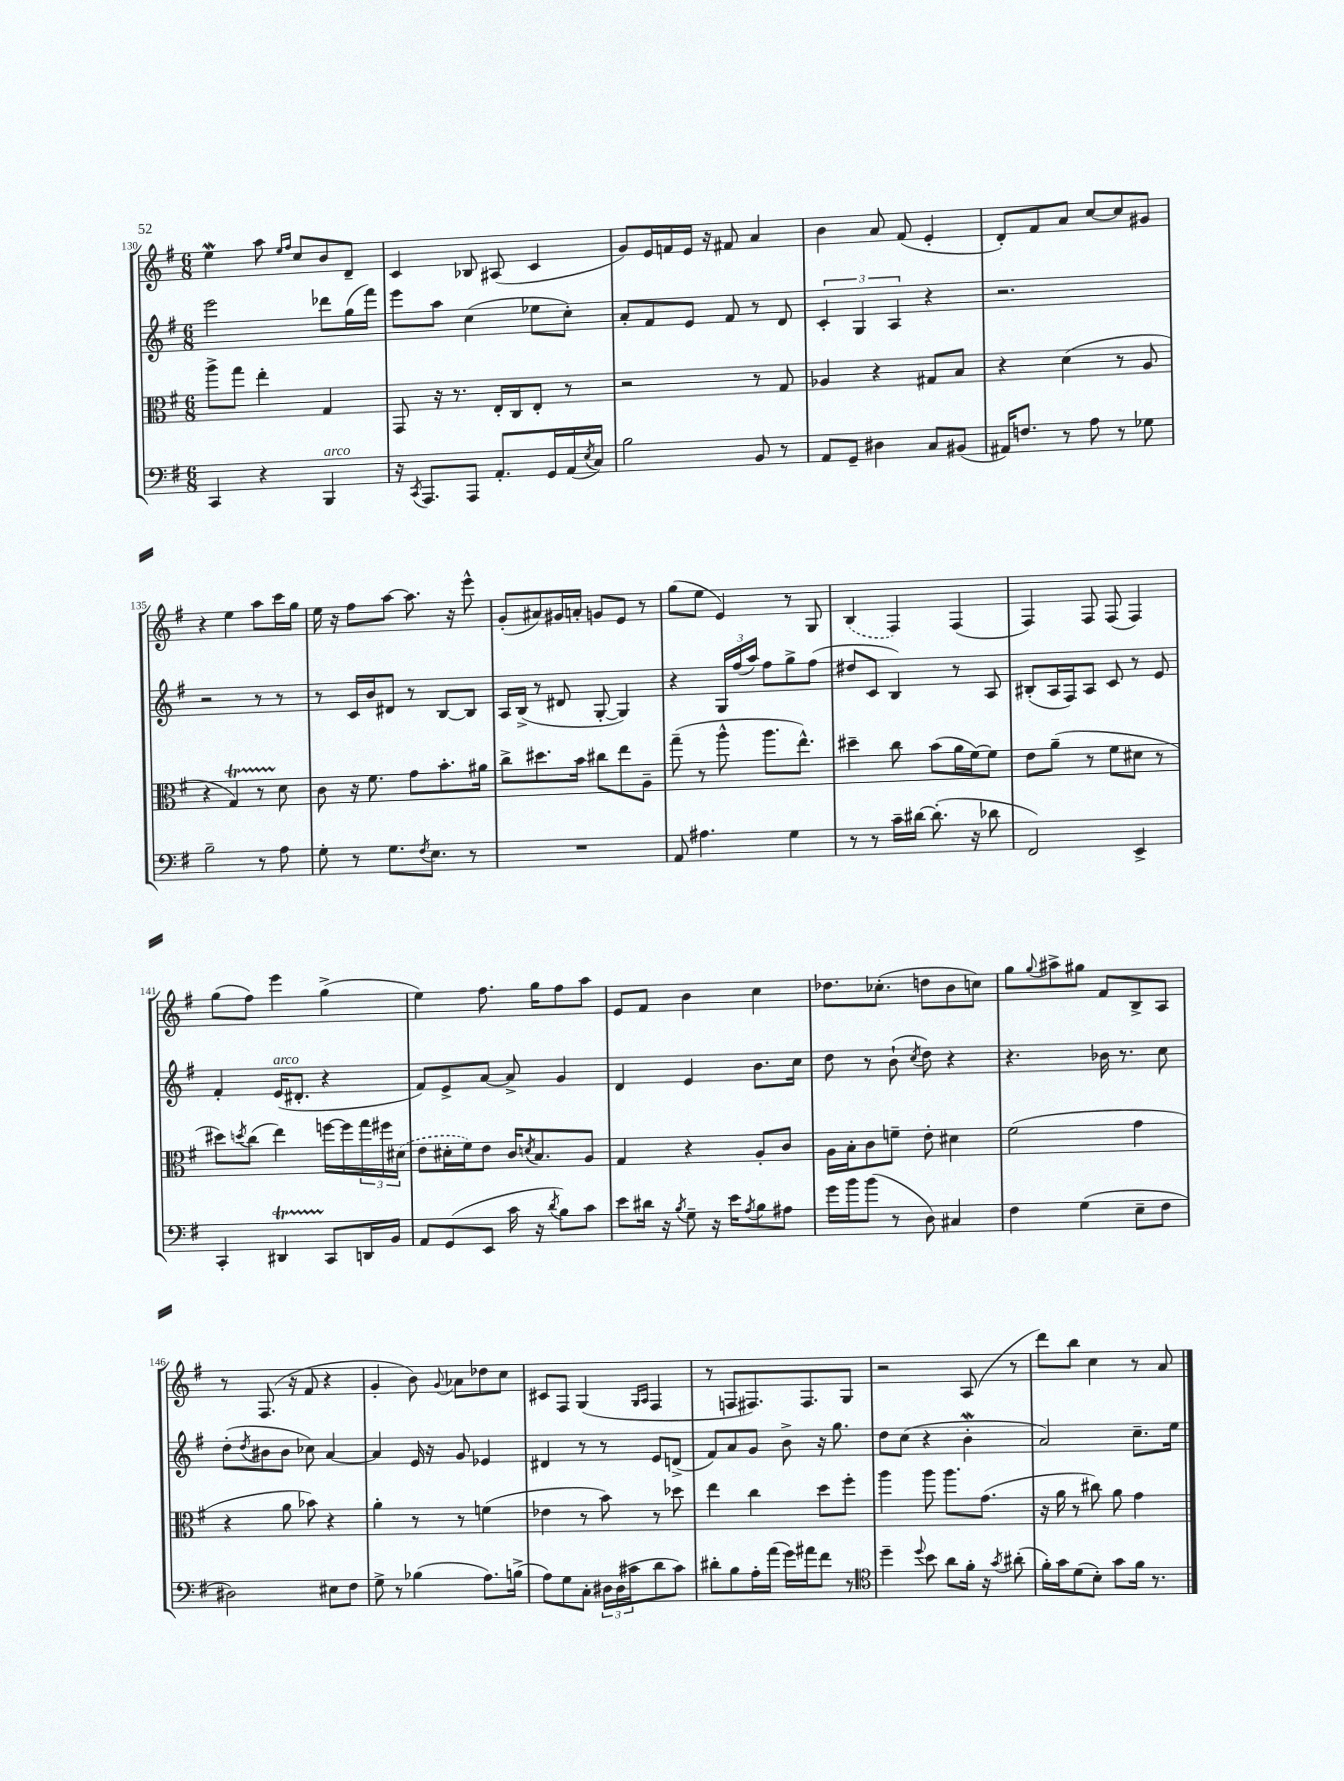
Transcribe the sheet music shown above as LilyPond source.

<<
\new StaffGroup <<
\new Staff = "s0" {
    \clef treble \key g \major \numericTimeSignature \time 6/8
    e''4\mordent a''8 \grace { e''16 fis''16 } c''8 b'8 d'8-- |
    c'4 bes8 ais8( c'4 |
    g'8) e'16 f'16 e'16 r16 fis'8 a'4 |
    b'4 a'8 fis'8( e'4-. |
    d'8-.) fis'8 a'8 c''8~ c''8 gis'8 |
    r4 e''4 a''8 c'''16 g''16 |
    e''16 r16 fis''8 a''8~ a''8. r16 e'''8-^ |
    g'8-.( ais'8) gis'16 a'16-. g'8 e'8 r8 |
    g''8( e''8 e'4) r8 g8 |
    \once \slurDashed b4( fis4) fis4( |
    fis4) fis8 fis8( fis4) |
    g''8( fis''8) e'''4 g''4->( |
    e''4) fis''8. g''16 fis''8 a''8 |
    e'8 fis'8 b'4 c''4 |
    des''8. ces''8.-.( d''8 b'8 c''8) |
    g''8 \appoggiatura { g''8 } ais''8-> gis''8 fis'8 b8-> a8 |
    r8 fis8.( r16 fis'8 r4 |
    g'4-. b'8) \appoggiatura { g'8 } aes'8 des''8 c''8 |
    cis'8 fis8 g4( \grace { g16 a16 } fis4 |
    r8 f8 fis8.) fis8. g8 |
    r2 a8( r8 |
    d'''8) b''8 c''4 r8 a'8 \bar "|." |
}
\new Staff = "s1" {
    \clef treble \key g \major \numericTimeSignature \time 6/8
    e'''2 des'''8 g''16( fis'''16) |
    e'''8 a''8 c''4( ees''8 c''8-.) |
    a'8-. fis'8 e'8 fis'8 r8 d'8 |
    \tuplet 3/2 { c'4-. g4 a4 } r4 |
    r2. |
    r2 r8 r8 |
    r8 c'16 b'16 dis'8 r8 b8~ b8 |
    a16 b16->( r8 dis'8 g8~-. g4) |
    r4 \tuplet 3/2 { g16 fis''16( a''16) } fis''8 g''8-> fis''8( |
    dis''8 c'8 b4) r8 a8 |
    bis8-.( a16 fis16) a8 c'8 r8 e'8 |
    fis'4-. e'16^\markup { \italic "arco" }( dis'8.-. r4 |
    fis'8) e'8-> a'8~ a'8-> g'4 |
    d'4 e'4 b'8. c''16 |
    d''8 r8 b'8-!( \acciaccatura { c''8 } d''8) r4 |
    r4. bes'16 r8. c''8 |
    d''8-.( \acciaccatura { d''8 } bis'8 bis'8 ces''8) a'4~ |
    a'4 e'16 r16 g'8 ees'4 |
    dis'4 r8 r8 e'8 d'8->( |
    fis'8) a'8 g'8 b'8-> r16 g''8. |
    d''8 c''8( r4 b'4-.\mordent |
    a'2) c''8.-- e''16 \bar "|." |
}
\new Staff = "s2" {
    \clef alto \key g \major \numericTimeSignature \time 6/8
    a''8-> g''8 e''4-. g4 |
    g,8 r16 r8. e16-. c16 e8-. r8 |
    r2 r8 g8 |
    aes4 r4 gis8 b8 |
    r4 d'4( r8 a8 |
    r4 g4\startTrillSpan) r8 d'8\stopTrillSpan |
    c'8 r16 fis'8. g'8 b'8.-. ais'16 |
    c''8-> dis''8. b'16 cis''8 e''8 a8-- |
    g''8--( r8 a''8-^ a''8. e''8.-^) |
    dis''4-- c''8 b'8( a'16 fis'16~) fis'8 |
    e'8 a'8--( r8 fis'8 dis'8 r8 |
    dis''8) \acciaccatura { d''8 } c''8( e''4) f''16~ f''16 \tuplet 3/2 { g''16 fis''16 \once \slurDashed dis'16( } |
    e'8 dis'16-. fis'16) e'8 c'16 \acciaccatura { d'8 } b8. a8 |
    g4 r4 a8-. c'8 |
    a16 b16-. c'8 f'8-- e'8-. dis'4 |
    fis'2( g'4 |
    r4 a'8 bes'8) r4 |
    a'4-. r8 r8 f'4( |
    ees'4 r8 b'8) r8 des''8 |
    e''4 c''4 d''8 fis''8-. |
    a''4 a''8 a''8. g'8.( |
    r16 a'16 r8 cis''8) a'8 g'4 \bar "|." |
}
\new Staff = "s3" {
    \clef bass \key g \major \numericTimeSignature \time 6/8
    c,4 r4 b,,4^\markup { \italic "arco" } |
    r16 \acciaccatura { c,8 } a,,8. a,,8 a,8.-. g,16 a,16( \acciaccatura { e8 } c16) |
    b2 b,8 r8 |
    a,8 g,8-- dis4 c8 bis,8( |
    ais,16) f8. r8 a8 r8 ges8 |
    b2-- r8 a8 |
    g8-. r8 g8. \acciaccatura { fis8 } e8. r8 |
    R2. |
    a,8 ais4. g4 |
    r8 r8 c'16-- dis'16~ dis'8.-.( r16 des'8 |
    fis,2) e,4-> |
    c,4-. dis,4\startTrillSpan c,8\stopTrillSpan d,16 b,16 |
    a,8 g,8( e,8 c'16 r16 \acciaccatura { d'8 } b8) c'8 |
    e'8 dis'16 r16 \acciaccatura { b8 } g8-- r16 e'16 \acciaccatura { a8 } b8 ais8 |
    g'16 b'16 b'8( r8 d8) cis4 |
    fis4 g4( e8-- fis8 |
    dis2) eis8 fis8 |
    g8-> r8 bes4( a8.) b16->( |
    a8) g8 c8-. \tuplet 3/2 { dis16 dis16( cis'16 } d'8 cis'8) |
    dis'8-. b8 a16-. a'16( g'16) ais'16 fis'8 r8 |
    \clef tenor d''4-- \appoggiatura { d''8 } b'8 a'8 fis'16-. r16 \acciaccatura { g'8 } ais'8-.( |
    fis'16-.) g'16 d'8( b8-.) g'8 fis'16 r8. \bar "|." |
}
>>
>>
\layout { \context { \Score currentBarNumber = #130 } }
